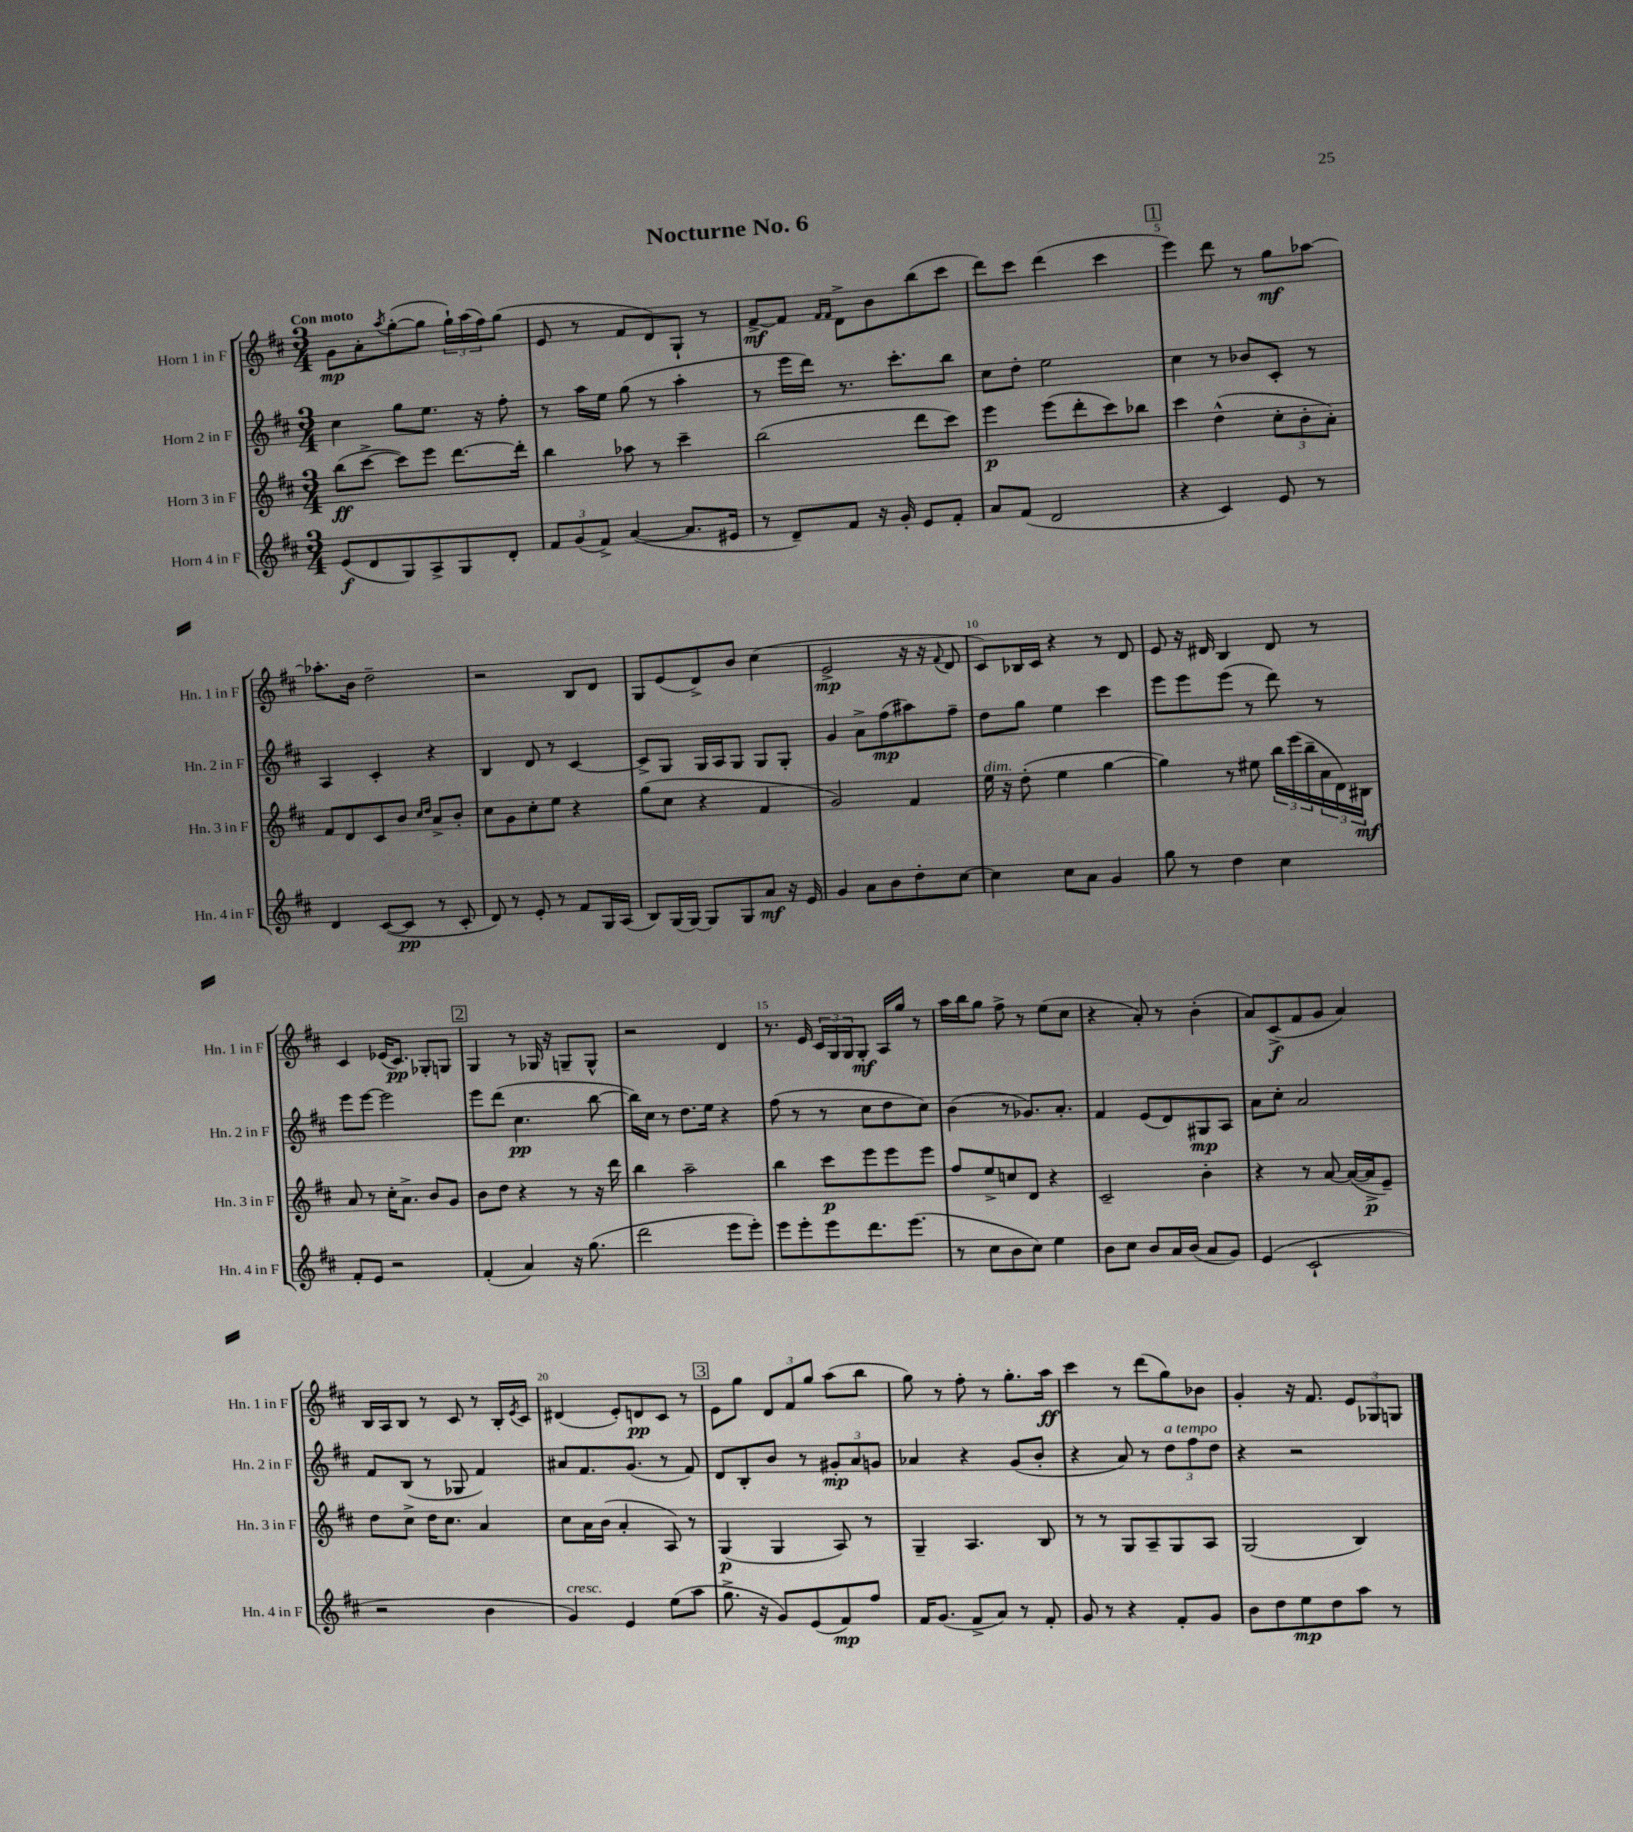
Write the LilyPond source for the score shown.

\header { title = "Nocturne No. 6" }
<<
\new StaffGroup <<
\new Staff = "s0" \with { instrumentName = "Horn 1 in F" shortInstrumentName = "Hn. 1 in F" } {
    \clef treble \key d \major \numericTimeSignature \time 3/4 \tempo "Con moto"
    g'8\mp a'8-. \acciaccatura { a''8 } g''8~-.( g''8 \tuplet 3/2 { g''16-!) a''16( fis''16) } g''8( |
    e'8 r8 fis'8 d'8) g8-! r8 |
    fis'8~->\mf fis'8 \grace { fis'16 fis'16 } d'8-> b'8 b''8( cis'''8 |
    d'''8) cis'''8 d'''4( cis'''4 |
    \mark \markup { \box "1" } e'''4) d'''8 r8 g''8\mf aes''8~ |
    aes''8.-. b'16 d''2-- |
    r2 b8 d'8 |
    g8 e'8( d'8->) b'8 cis''4( |
    e'2->\mp r16 r16 \appoggiatura { fis'8 } d'8 |
    cis'8) bes16 cis'16 r4 r8 d'8 |
    e'8 r16 dis'16 b4 dis'8 r8 |
    cis'4 ees'16( cis'8.\pp) ges8-. g8 |
    \mark \markup { \box "2" } g4 r8 ges16 r16 g8-- g8-^ |
    r2 d'4 |
    r8. e'16 \tuplet 3/2 { cis'16 g16 g16 } g8-.\mf a16 g''16 r8 |
    a''16 b''16 g''8 fis''8-> r8 e''8( cis''8 |
    r4 a'8-.) r8 b'4-.( |
    a'8) cis'8->\f( fis'8 g'8 a'4) |
    b16 a16 b8 r8 cis'8 r8 b16-. \acciaccatura { e'8 } cis'16 |
    dis'4( e'8-.) d'8\pp cis'8 r8 |
    \mark \markup { \box "3" } e'8 g''8 \tuplet 3/2 { d'8 fis'8 g''8 } a''8( b''8 |
    g''8) r8 fis''8-. r8 g''8.-. a''16\ff |
    cis'''4 r8 d'''8( g''8) bes'8 |
    g'4-. r16 fis'8. \tuplet 3/2 { e'8 ges8 g8 } \bar "|." |
}
\new Staff = "s1" \with { instrumentName = "Horn 2 in F" shortInstrumentName = "Hn. 2 in F" } {
    \clef treble \key d \major \numericTimeSignature \time 3/4
    cis''4 g''8 e''8. r16 fis''8-. |
    r8 a''16 e''16 g''8( r8 a''4-. |
    r8 e'''16 d'''16) r8. cis'''8.-. b''8 |
    cis''8 d''8-. e''2 |
    \mark \markup { \box "1" } cis''4 r8 bes'8 cis'8-. r8 |
    a4 cis'4-. r4 |
    b4 d'8 r8 cis'4~ |
    cis'8-> g8 g16 a16 g8 g8 g8-. |
    g'4 a'8-> fis''8\mp( ais''8) fis''8-- |
    d''8 g''8 e''4 cis'''4 |
    e'''8 e'''8 e'''8( r8 d'''8) r8 |
    e'''8 e'''8~ e'''2 |
    \mark \markup { \box "2" } e'''8 d'''8( cis''4.\pp b''8~ |
    b''16) cis''16 r8 d''8. e''16 r4 |
    fis''8( r8 r8 cis''8 d''8 cis''8) |
    b'4( r8 ges'8.) a'8.-. |
    fis'4 e'8( d'8) gis8\mp a8 |
    a'8 cis''8-. a'2 |
    fis'8 b8( r8 ges8 fis'4) |
    ais'8 fis'8. g'8.( r8 fis'8) |
    \mark \markup { \box "3" } d'8 b8-. b'8 r8 \tuplet 3/2 { gis'8-.\mp a'8 g'8 } |
    aes'4 r4 g'8( b'8-. |
    r4 a'8) r8 \tuplet 3/2 { d''8^\markup { \italic "a tempo" } fis''8 d''8 } |
    r4 r2 \bar "|." |
}
\new Staff = "s2" \with { instrumentName = "Horn 3 in F" shortInstrumentName = "Hn. 3 in F" } {
    \clef treble \key d \major \numericTimeSignature \time 3/4
    b''8\ff( cis'''8~-> cis'''8) e'''8 d'''8.~ d'''16-. |
    b''4 aes''8 r8 cis'''4-- |
    b''2( d'''8 cis'''8) |
    e'''4\p e'''8( d'''8-. cis'''8) bes''8 |
    \mark \markup { \box "1" } cis'''4 d''4-^( \tuplet 3/2 { cis''8-. b'8-. a'8-.) } |
    fis'8 d'8 cis'8 b'8 \grace { cis''16 d''16 } a'8-> b'8-. |
    cis''8 g'8 cis''8-. e''8 r4 |
    g''8( cis''8 r4 fis'4 |
    g'2) fis'4 |
    e''16^\markup { \italic "dim." } r16 d''8-.( e''4 g''4~ |
    g''4) r8 eis''8 \tuplet 3/2 { b''16 e'''16( b''16-- } \tuplet 3/2 { a'16 d'16) bis16\mf } |
    a'8 r8 cis''16-. a'8.-> b'8 g'8 |
    \mark \markup { \box "2" } b'8 d''8 r4 r8 r16 d'''16 |
    b''4 a''2-- |
    b''4 cis'''8\p e'''8 e'''8 e'''8 |
    fis''8 e''8-> c''8 d'8 r4 |
    cis'2-- b'4-. |
    r4 r8 a'8~ a'16~( a'16->\p e'8--) |
    d''8 cis''8-> d''16 cis''8. a'4 |
    cis''8 a'16 b'16( a'4-. a8) r8 |
    \mark \markup { \box "3" } g4\p( g4 a8) r8 |
    g4-- a4. b8 |
    r8 r8 g8 a8-- g8 a8 |
    g2( b4) \bar "|." |
}
\new Staff = "s3" \with { instrumentName = "Horn 4 in F" shortInstrumentName = "Hn. 4 in F" } {
    \clef treble \key d \major \numericTimeSignature \time 3/4
    e'8\f( d'8 g8) a8-> g8 d'8-. |
    \tuplet 3/2 { fis'8 g'8( fis'8->) } a'4~( a'8. eis'16 |
    r8 d'8--) fis'8 r16 g'16-. e'8 fis'8-. |
    a'8 fis'8( d'2 |
    \mark \markup { \box "1" } r4 cis'4) e'8 r8 |
    d'4 cis'8~( cis'8\pp r8 cis'8-. |
    d'8) r8 e'8-. r8 fis'8 g16 a16( |
    b8) g16( g16~) g8 g8 a'8\mf r16 e'16 |
    g'4 a'8 b'8 d''8-. cis''8~ |
    cis''4 cis''8 a'8 g'4 |
    g''8 r8 d''4 cis''4 |
    fis'8-. e'8 r2 |
    \mark \markup { \box "2" } fis'4-.( a'4) r16 g''8.( |
    d'''2 e'''8 e'''8-.) |
    e'''8 e'''8-. e'''8 d'''8. e'''8.( |
    r8 cis''8 b'8 cis''8) e''4 |
    b'8 cis''8 b'8 a'16 b'16( a'8 g'8) |
    e'4( cis'2-! |
    r2 b'4 |
    g'4^\markup { \italic "cresc." }) e'4 e''8( a''8 |
    \mark \markup { \box "3" } g''8.-> r16 g'8) e'8( fis'8\mp) fis''8 |
    fis'16 g'8.( fis'8-> a'8) r8 fis'8-. |
    g'8 r8 r4 fis'8-. g'8 |
    b'8 d''8 e''8\mp d''8 a''8 r8 \bar "|." |
}
>>
>>
\layout { \context { \Score \override BarNumber.break-visibility = ##(#f #t #t) barNumberVisibility = #(every-nth-bar-number-visible 5) } }
